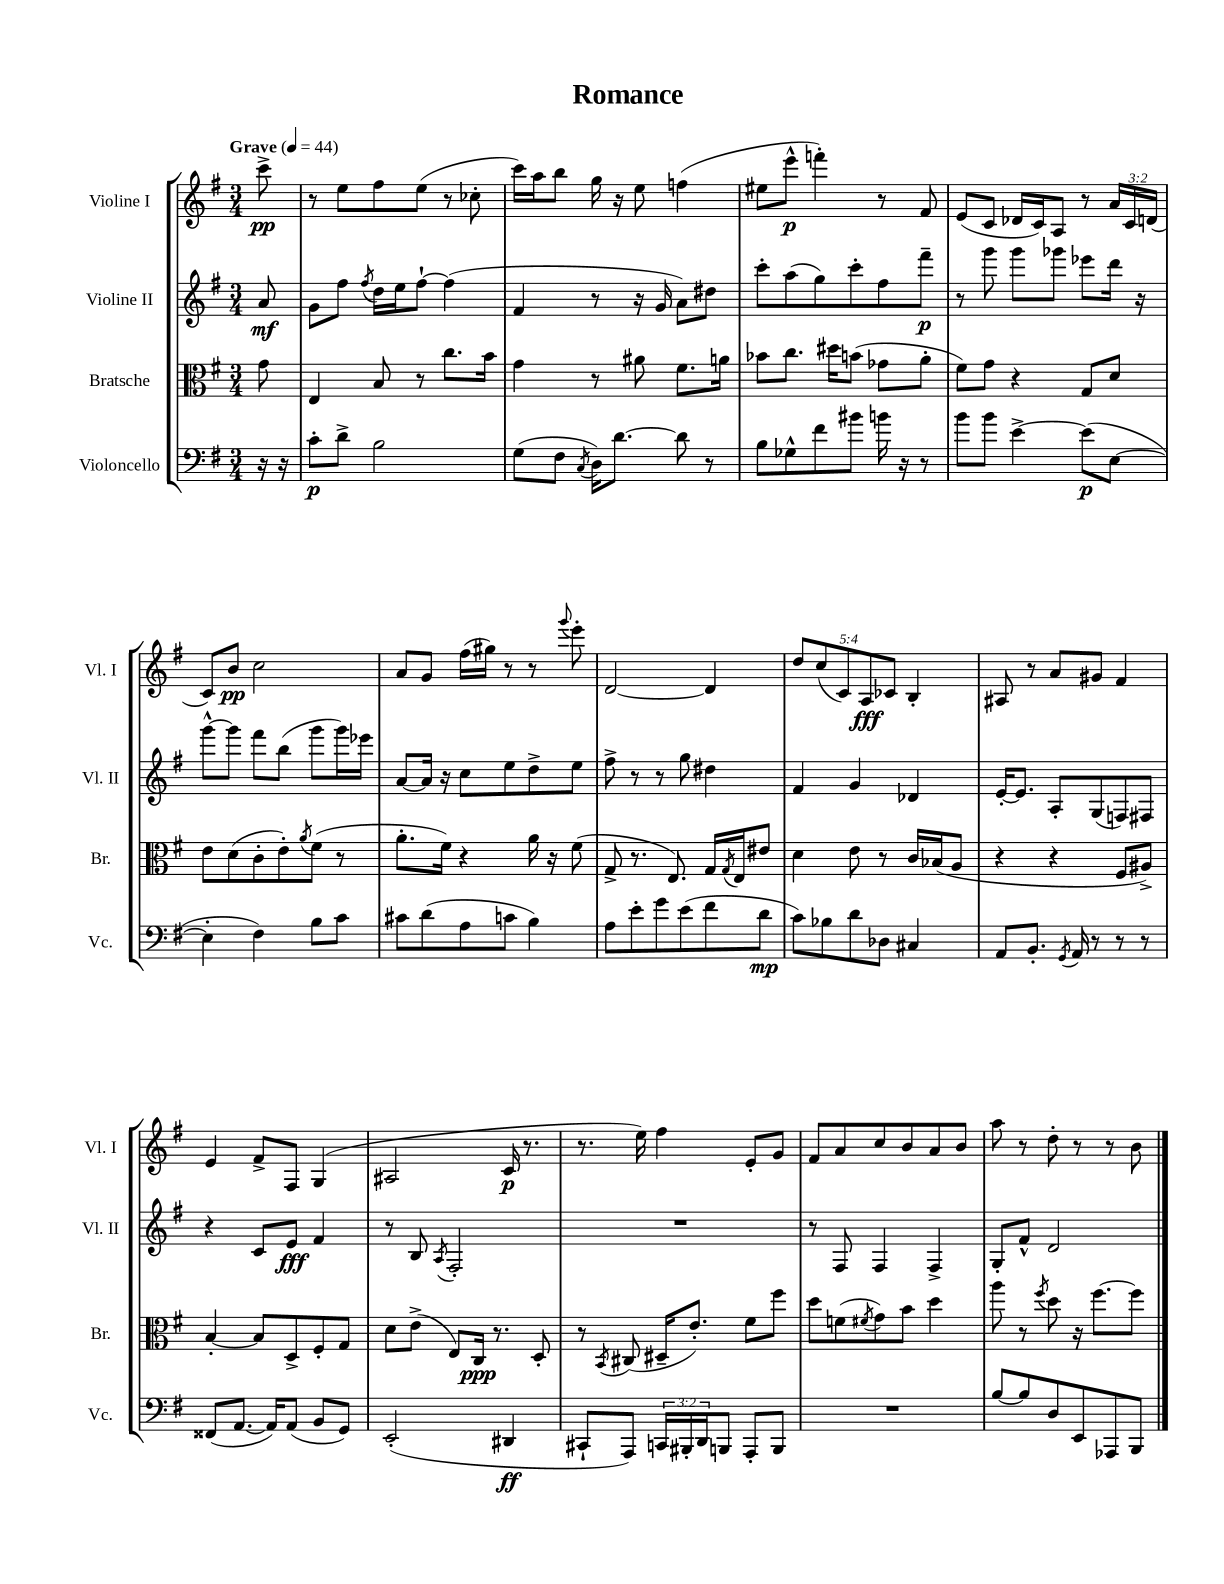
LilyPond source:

\header { title = "Romance" }
<<
\new StaffGroup <<
\new Staff = "s0" \with { instrumentName = "Violine I" shortInstrumentName = "Vl. I" } {
    \clef treble \key g \major \numericTimeSignature \time 3/4 \override Staff.TupletNumber.text = #tuplet-number::calc-fraction-text \partial 8 \tempo "Grave" 4 = 44
    c'''8->\pp |
    r8 e''8 fis''8 e''8( r8 ces''8-. |
    c'''16) a''16 b''8 g''16 r16 e''8 f''4( |
    eis''8 e'''8-^\p f'''4-.) r8 fis'8 |
    e'8( c'8 des'16 c'16) a8 r8 \tuplet 3/2 { a'16 c'16 d'16( } |
    c'8) b'8\pp c''2 |
    a'8 g'8 fis''16( gis''16) r8 r8 \appoggiatura { g'''8 } e'''8-. |
    d'2~ d'4 |
    \tuplet 5/4 { d''8 c''8( c'8) a8\fff ces'8 } b4-. |
    ais8 r8 a'8 gis'8 fis'4 |
    e'4 fis'8-> fis8 g4( |
    ais2 c'16\p r8. |
    r8. e''16) fis''4 e'8-. g'8 |
    fis'8 a'8 c''8 b'8 a'8 b'8 |
    a''8 r8 d''8-. r8 r8 b'8 \bar "|." |
}
\new Staff = "s1" \with { instrumentName = "Violine II" shortInstrumentName = "Vl. II" } {
    \clef treble \key g \major \numericTimeSignature \time 3/4 \partial 8
    a'8\mf |
    g'8 fis''8 \acciaccatura { fis''8 } d''16 e''16 fis''8~-! fis''4( |
    fis'4 r8 r16 g'16 a'8) dis''8 |
    c'''8-. a''8( g''8) c'''8-. fis''8 fis'''8--\p |
    r8 g'''8 g'''8 ges'''8 ees'''8 d'''16 r16 |
    g'''8~-^ g'''8 fis'''8 b''8( g'''8 g'''16) ees'''16 |
    a'8~ a'16 r16 c''8 e''8 d''8-> e''8 |
    fis''8-> r8 r8 g''8 dis''4 |
    fis'4 g'4 des'4 |
    e'16~-. e'8. a8-. g8( f8) fis8 |
    r4 c'8 e'8\fff fis'4 |
    r8 b8 \acciaccatura { a8 } fis2-. |
    R2. |
    r8 fis8 fis4 fis4-> |
    g8-. fis'8-^ d'2 \bar "|." |
}
\new Staff = "s2" \with { instrumentName = "Bratsche" shortInstrumentName = "Br." } {
    \clef alto \key g \major \numericTimeSignature \time 3/4 \partial 8
    g'8 |
    e4 b8 r8 c''8. b'16 |
    g'4 r8 ais'8 fis'8. a'16 |
    bes'8 c''8. dis''16 b'8( ges'8 a'8-. |
    fis'8) g'8 r4 g8 d'8 |
    e'8 d'8( c'8-. e'8-.) \acciaccatura { a'8 } fis'8( r8 |
    a'8.-. fis'16) r4 a'16 r16 fis'8( |
    g8-> r8. e8.) g16 \acciaccatura { g8 } e16 eis'8 |
    d'4 e'8 r8 c'16 bes16( a8 |
    r4 r4 fis8 ais8->) |
    b4~-. b8 d8-> fis8-. g8 |
    d'8 e'8->( e8) c16\ppp r8. d8-. |
    r8 \acciaccatura { b,8 } cis8( dis16-- e'8.-.) fis'8 fis''8 |
    d''8 f'8( \acciaccatura { fis'8 } g'8) b'8 d''4 |
    a''8 r8 \acciaccatura { fis''8 } d''8 r16 fis''8.~ fis''8 \bar "|." |
}
\new Staff = "s3" \with { instrumentName = "Violoncello" shortInstrumentName = "Vc." } {
    \clef bass \key g \major \numericTimeSignature \time 3/4 \override Staff.TupletNumber.text = #tuplet-number::calc-fraction-text \partial 8
    r16 r16 |
    c'8-.\p d'8-> b2 |
    g8( fis8 \acciaccatura { c8 } d16) d'8.~ d'8 r8 |
    b8 ges8-^ fis'8 bis'8 b'16 r16 r8 |
    b'8 b'8 e'4~-> e'8\p( e8~ |
    e4-. fis4) b8 c'8 |
    cis'8 d'8( a8 c'8 b4) |
    a8 e'8-. g'8 e'8( fis'8 d'8\mp |
    c'8) bes8 d'8 des8 cis4 |
    a,8 b,8.-. \acciaccatura { g,8 } a,16 r8 r8 r8 |
    fisis,8( a,8.~ a,16) a,8( b,8 g,8) |
    e,2-.( dis,4\ff |
    cis,8-! a,,8) \tuplet 3/2 { c,16 bis,,16-. d,16 } b,,8 a,,8-. b,,8 |
    R2. |
    b8~ b8 d8 e,8 aes,,8 b,,8 \bar "|." |
}
>>
>>
\layout { \context { \Score \remove "Bar_number_engraver" } }
